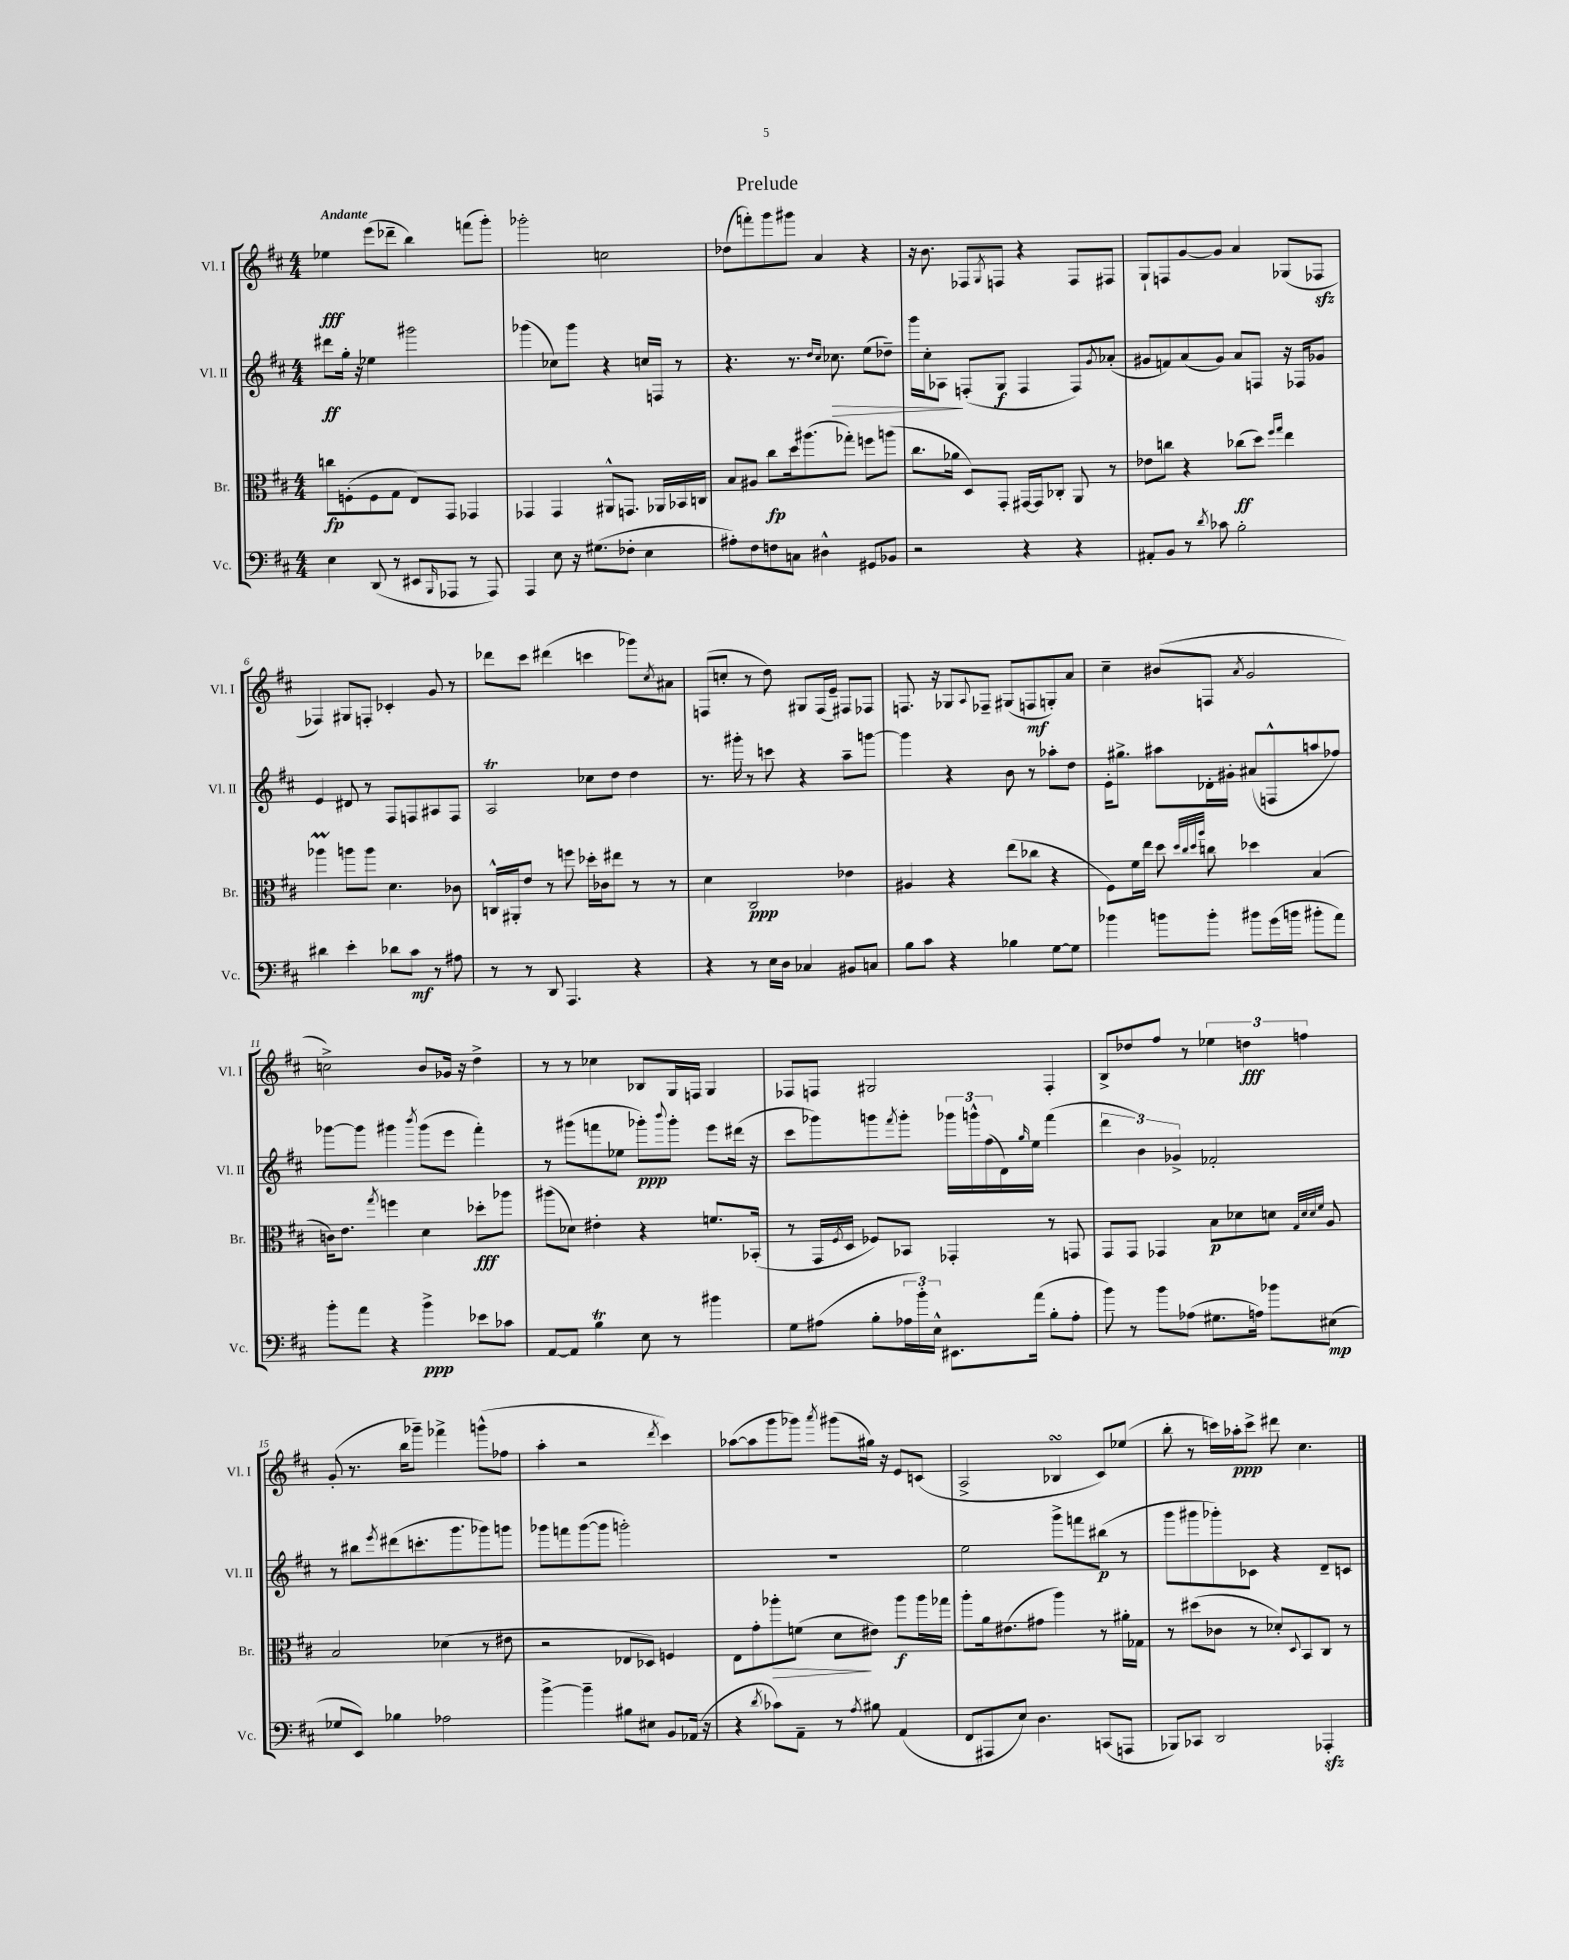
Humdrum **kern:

**kern	**kern	**kern	**kern
*staff4	*staff3	*staff2	*staff1
*clefF4	*clefC3	*clefG2	*clefG2
*k[f#c#]	*k[f#c#]	*k[f#c#]	*k[f#c#]
*M4/4	*M4/4	*M4/4	*M4/4
4E	8cc	8ddd#	4ee-
.	(8F'	16gg'	.
.	.	16r	.
(8DD	8F	4ee-	(8eee
8r	8G	.	8ddd-~
8EE#	8E)	2ggg#	4bb)
16qqBBB	.	.	.
8AAA-	8GG	.	.
8r	4GG-	.	(8fff
8AAA-)	.	.	8ggg')
=	=	=	=
4AAA	4GG-	(4ggg-	2ggg-'
8E	4GG-	8cc-)	.
16r	.	8ggg-	.
(8.G#	.	.	.
.	8AA#^^	4r	2cc
8F-'	8.GG	.	.
4E	.	16cc	.
.	16AA-	16F	.
.	16BB-	8r	.
.	16C	.	.
=	=	=	=
8A#')	8B	4.r	(8dd-
8F#	8A#	.	8fff')
8F	8cc#	.	8ggg
8C	16dd	8.r	8ggg#
.	(8.aa#	.	.
4D#^^	.	.	4a
.	.	16qqdd	.
.	.	16qqcc#	.
.	.	8.cc-	.
.	8gg-')	.	.
8GG#	8ff	(8ee	4r
8BB-	(8aa	8dd-~)	.
=	=	=	=
2r	8.cc#	16ggg	16r
.	.	16cc#'	8.b
.	.	8A-	.
.	16a-	.	.
.	8D)	(8F'	8F-
.	.	.	8qG
.	8GG'	8G	8F
4r	[16GG#	4F	4r
.	16GG#]	.	.
.	8C-'	.	.
4r	8AA	8F)	8F
.	.	8qg	.
.	8r	(8a-'	8F#
=	=	=	=
8AA#'	8e-	8g#	8G`
8BB	8cc	8f)	8F
8r	4r	(8a	[8g
8qd	.	.	.
8c-	.	8g#)	8g]
2B'	(8cc-	8a	4a
.	8dd)	8F	.
.	16qqff#	.	.
.	16qqgg	.	.
.	4ee	16r	(8G-
.	.	16F-	.
.	.	8g-	8F-
=	=	=	=
4d#	4aa-	4e	4F-)
4e'	8aa	8d#	8G#
.	8aa	8r	8F'
8d-	4.d	8F#	4c-'
8c#	.	8F	.
8r	.	8A#	8g
8A#	8c-	8F	8r
=	=	=	=
8r	16C^^	2A	8ddd-
.	16AA#'	.	.
8r	8e	.	8ccc#
8DD	8r	.	(4ddd#
4.AAA	8ff	.	.
.	16dd-'	8cc-	4ccc
.	16c-	.	.
.	8ee#	8dd	.
4r	8r	4dd	8ggg-)
.	.	.	8qcc#
.	8r	.	8a#
=	=	=	=
4r	4d	8.r	(8F
.	.	.	8cc'
.	.	16ggg#'	.
8r	2C#	8r	8r
16E	.	8ccc	8dd)
16D	.	.	.
4C-	.	4r	8G#
.	.	.	(16F
.	.	.	16e~)
8BB#	4e-	8aa~	8F#
8C	.	[8ggg	8F-
=	=	=	=
8B	4A#	4ggg]	8.F
8c#	.	.	.
.	.	.	16r
4r	4r	4r	8G-
.	.	.	8qqA
.	.	.	8F-~
4B-	(8ee	8b	(8G#
.	8cc-	8r	8F
[8G	4r	8aa-'	8G')
8G]	.	8dd	8a
=	=	=	=
4b-	8F#)	16e'	4cc#~
.	.	8.gg#^	.
.	16f#	.	.
.	16ee	.	.
8b	8dd	8aa#	(8b#
.	32qqdd	.	.
.	32qqcc#	.	.
.	32qqdd	.	.
.	32qqaa	.	.
8b'	8cc	16d-'	8F
.	.	16g#'	.
.	.	.	8qa
8b#	4dd-	(8a#	2g
(16g	.	8F^^	.
16b	.	.	.
8b#'	(4B	8aa	.
8a)	.	8ff-)	.
=	=	=	=
8b'	16c)	[8ggg-	2cc^)
.	8.e	.	.
8a	.	8ggg-]	.
.	8qgg	.	.
4r	4ff	4ggg#	.
.	.	8qbbb	.
4b^	4d	(8ggg#	8b
.	.	8eee	16g-
.	.	.	16r
8e-	8dd-'	4fff#')	4dd^
8c-	8aa-	.	.
=	=	=	=
[8AA	(8aa#	8r	8r
8AA]	8d-)	(8ggg#	8r
4B	4e#'	8fff	4cc-
.	.	8ee-	.
8E	4r	8ggg-')	8B-
.	.	8qqbbb	.
8r	.	8ggg-'	16G
.	.	.	16F
4b#	8.f	8eee	4G
.	.	(16ddd#	.
.	(16BB-'	16r	.
=	=	=	=
8G	8r	8ccc#	8F-
(8A#	16GG	8ggg-)	8F
.	8qF#	.	.
.	16D	.	.
8B'	8F-)	8ggg	2G#
.	.	8qfff#	.
24A-	8BB-	8ggg'	.
24b')	.	.	.
24E^^	.	.	.
8.EE#	4GG-'	24ggg-	.
.	.	24ggg^^	.
.	.	(24ff#	.
.	.	16d)	.
.	.	16qqgg	.
(16a	.	16ee	.
8B'	8r	(4fff#	4F'
8A-'	8GG	.	.
=	=	=	=
8b)	8GG	6ddd	8B^
8r	8GG	.	8dd-
.	.	6b)	.
8b	4GG-	.	8ff#
.	.	6g-^	.
(8A-	.	.	8r
8.G#	8B	2f-'	6ee-
.	8d-	.	.
.	.	.	6dd
16A)	.	.	.
8b-	8d	.	.
.	.	.	6ff
.	32qqG	.	.
.	32qqd	.	.
.	32qqd	.	.
.	32qqf#	.	.
(8E#	8A	.	.
=	=	=	=
8G-	2B	8r	(8g'
8EE)	.	8bb#	8.r
.	.	8qeee	.
4B-	.	(8ddd#	.
.	.	.	16bb
.	.	8.ccc'	8ggg-~)
2A-	(4d-	.	4fff-^
.	.	8.ggg	.
.	8r	8ggg-)	(8ggg^^
.	8e#	8ggg	8ff-
=	=	=	=
[4b^	2r	8ggg-	4aa'
.	.	8fff	.
4b~]	.	([8ggg-	2r
.	.	8ggg-]	.
8B#	8E-	2ggg')	.
8E#	8D-)	.	.
.	.	.	8qddd
8BB	4F	.	4ccc#)
(16AA-	.	.	.
16r	.	.	.
=	=	=	=
4r	8E	1r	([8aa-
.	8g'	.	8aa-]
8qd	.	.	.
8c-)	8aa-'	.	8ggg
8AA~	(8f	.	8ggg-)
.	.	.	8qaaa
8r	8d	.	(8ggg#
8qA	.	.	.
8B#	8e#)	.	16gg#)
.	.	.	16r
(4AA	8aa-	.	8e
.	16aa-	.	(8c
.	16gg-	.	.
=	=	=	=
8FF#	8aa'	2ee	2A^
8AAA#	16a	.	.
.	(8.e#	.	.
8E)	.	.	.
4.D	8g#	.	.
.	4aa)	8ggg^	4B-
.	.	8fff	.
(8CC	8r	(8bb#	8c#)
8AAA	16a#'	8r	(8ee-
.	16G-	.	.
=	=	=	=
8BBB-)	8r	8ggg	8bb'
8CC-	(8dd#	8ggg#	8r
2DD	8c-	8ggg-')	16ccc)
.	.	.	16aa-'
.	8r	8c-	8ccc^
.	8d-')	4r	8ddd#
.	8qqD	.	.
.	8BB	.	4.cc#
4AAA-'	8C#	8d~	.
.	8r	8c	.
==	==	==	==
*-	*-	*-	*-
